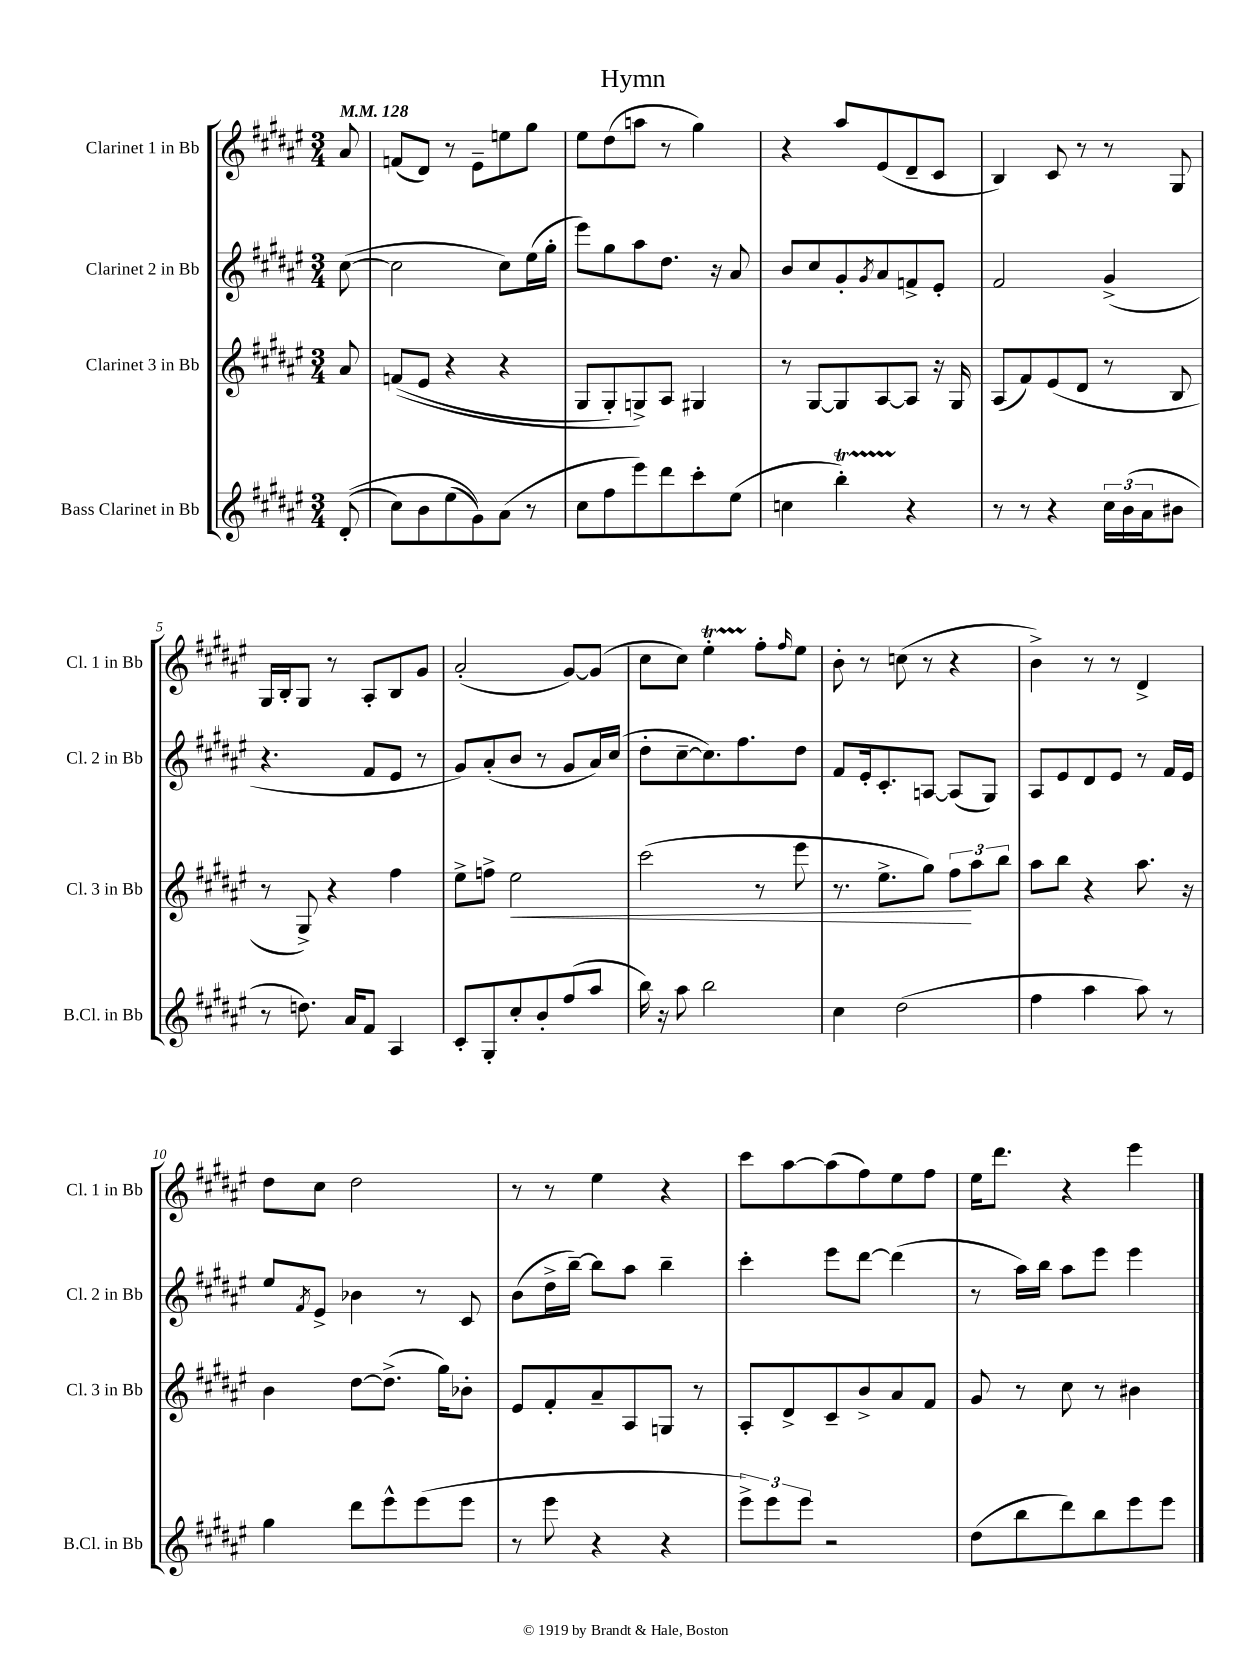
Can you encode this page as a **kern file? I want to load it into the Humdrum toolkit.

**kern	**kern	**kern	**kern
*staff4	*staff3	*staff2	*staff1
*clefG2	*clefG2	*clefG2	*clefG2
*k[f#c#g#d#a#e#]	*k[f#c#g#d#a#e#]	*k[f#c#g#d#a#e#]	*k[f#c#g#d#a#e#]
*M3/4	*M3/4	*M3/4	*M3/4
*MM128	*MM128	*MM128	*MM128
&((8d#'/	8a#/	([8cc#\	8a#/
=	=	=	=
8cc#\L)	&((8f/L	2cc#\]	(8f/L
8b\	8e#/J	.	8d#/J)
(8ee#\	4r	.	8r
8g#\)&)	.	.	8e#~\L
(8a#\J	4r	8cc#\L)	8ee\
8r	.	(16ee#\L	8gg#\J
.	.	16gg#'\JJ	.
=	=	=	=
8cc#\L	8G#/L	8eee#\L)	8ee#\L
8ff#\	8G#'/)	8gg#\	(8dd#\
8eee#\)	8G^/&)	8aa#\	8aa\J
8ddd#\	8A#/J	8.dd#\J	8r
8ccc#'\	4G#/	.	4gg#\)
.	.	16r	.
(8ee#\J	.	8a#/	.
=	=	=	=
4cc\	8r	8b/L	4r
.	[8G#/L	8cc#/	.
4bb'\)	8G#/]	8g#'/	8aa#/L
.	.	8qg#/	.
.	[8A#/	8a#/	(8e#/
4r	8A#/]J	8f^/	8d#~/
.	16r	8e#'/J	8c#/J
.	16G#/	.	.
=	=	=	=
8r	(8A#/L	2f#/	4B/)
8r	8f#/)	.	.
4r	(8e#/	.	8c#/
.	8d#/J	.	8r
24cc#\LL	8r	(4g#^/	8r
(24b\	.	.	.
24a#\J	.	.	.
8b#\J	8B/	.	8G#/
=	=	=	=
8r	8r	4.r	16G#/LL
.	.	.	16B'/J
8.dd\)	8G#^/)	.	8G#/J
.	4r	.	8r
16a#/LK	.	.	.
8f#/J	.	8f#/L	8A#'/L
4A#/	4ff#\	8e#/J	8B/
.	.	8r	8g#/J
=	=	=	=
8c#'/L	8ee#^\L	8g#/L)	(2a#'/
8G#'/	8ff^\J	(8a#'/	.
8cc#'/	2ee#\	8b/J	.
8b'/	.	8r	.
(8ff#/	.	8g#/L	[8g#/L)
8aa#/J	.	16a#/L)	(8g#/]J
.	.	(16cc#/JJ	.
=	=	=	=
16bb\)	(2ccc#\	8dd#'\L	8cc#\L
16r	.	.	.
8aa#\	.	[8cc#~\	8cc#\J)
2bb\	.	8.cc#\])	4ee#'\
.	.	8.ff#\	.
.	8r	.	8ff#'\L
.	.	.	16qqff#/
.	8eee#\	8dd#\J	8ee#\J
=	=	=	=
4cc#\	8.r	8f#/L	8b'\
.	.	16e#'/k	8r
.	8.ee#^\L	8.c#'/	.
(2dd#\	.	.	(8cc\
.	8gg#\J)	[8A/J	8r
.	12ff#\L	(8A/]L	4r
.	12aa#\	.	.
.	.	8G#/J)	.
.	12bb\J	.	.
=	=	=	=
4ff#\	8aa#\L	8A#/L	4b^\)
.	8bb\J	8e#/	.
4aa#\	4r	8d#/	8r
.	.	8e#/J	8r
8aa#\)	8.aa#\	8r	4d#^/
8r	.	16f#/LL	.
.	16r	16e#/JJ	.
=	=	=	=
4gg#\	4b\	8ee#/L	8dd#\L
.	.	8qf#/	.
.	.	8e#^/J	8cc#\J
8ddd#\L	[8dd#\L	4b-\	2dd#\
8eee#^^\	(8.dd#^\]J	.	.
(8eee#\	.	8r	.
.	16gg#\LK)	.	.
8eee#\J	8b-'\J	8c#/	.
=	=	=	=
8r	8e#/L	(8b\L	8r
8eee#\	8f#'/	16dd#^\L	8r
.	.	[16bb~\JJ)	.
4r	8a#~/	8bb\]L	4ee#\
.	8A#/	8aa#\J	.
4r	8G/J	4bb~\	4r
.	8r	.	.
=	=	=	=
12eee#^\L)	8A#'/L	4ccc#'\	8ccc#\L
12eee#\	.	.	.
.	8d#^/	.	[8aa#\
12eee#\J	.	.	.
2r	8c#~/	8eee#\L	(8aa#\]
.	8b^/	[8ddd#\J	8ff#\)
.	8a#/	(4ddd#\]	8ee#\
.	8f#/J	.	8ff#\J
=	=	=	=
(8dd#\L	8g#/	8r	16ee#\LK
.	.	.	8.ddd#\J
8bb\	8r	16aa#\LL)	.
.	.	16bb\JJ	.
8ddd#\)	8cc#\	8aa#\L	4r
8bb\	8r	8eee#\J	.
8eee#\	4b#\	4eee#\	4eee#\
8eee#\J	.	.	.
==	==	==	==
*-	*-	*-	*-
